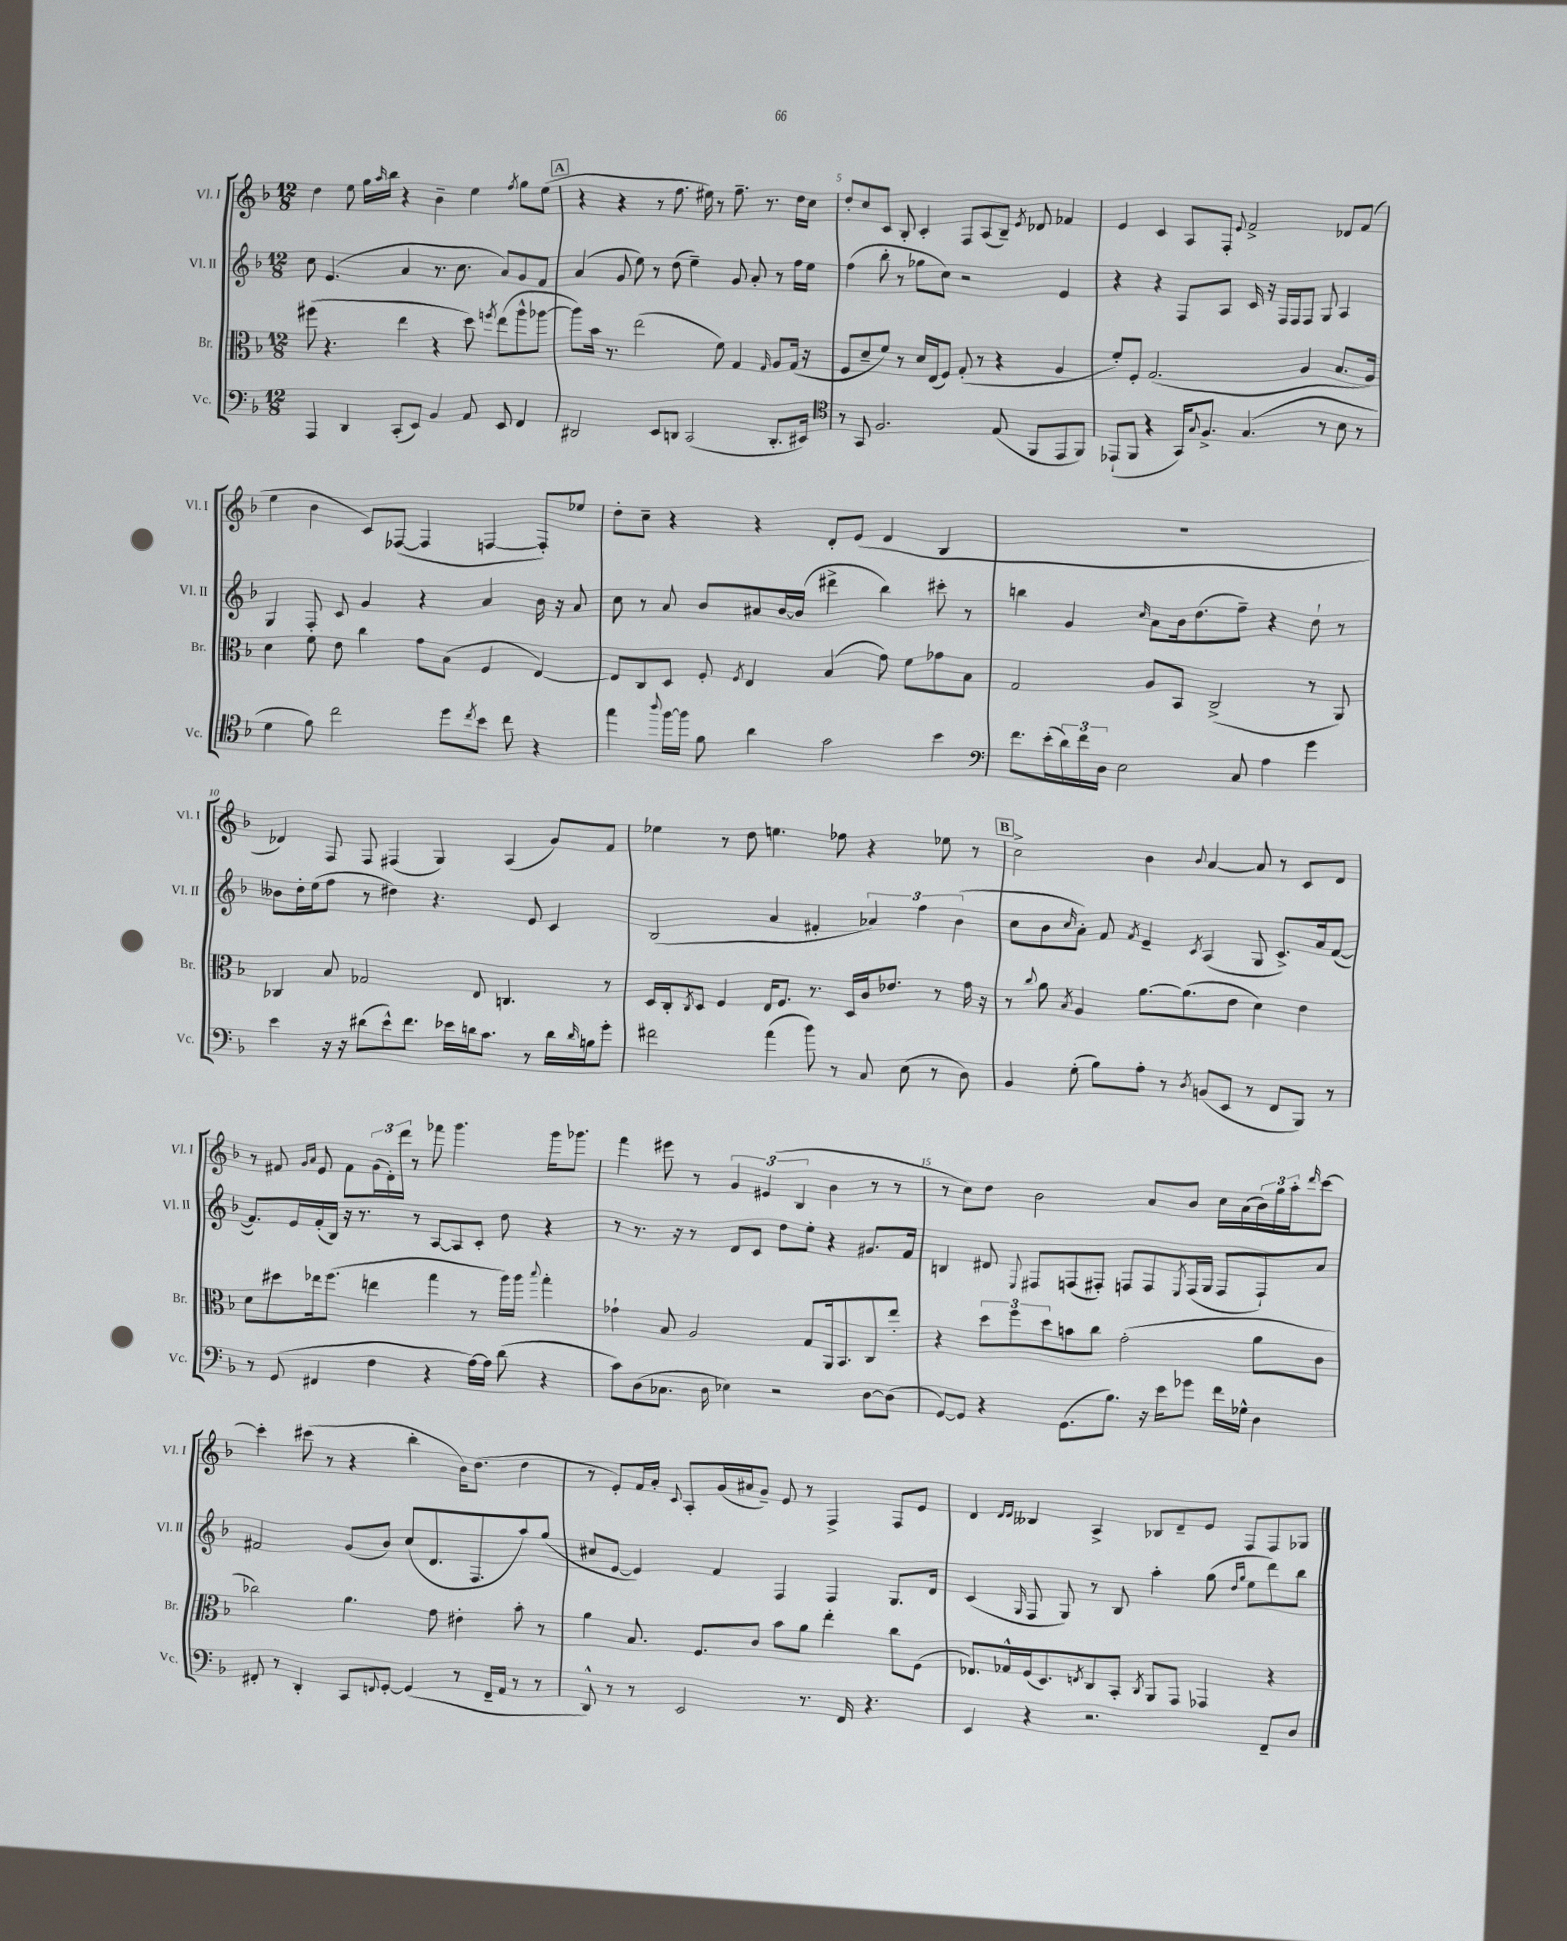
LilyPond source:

<<
\new StaffGroup <<
\new Staff = "s0" \with { instrumentName = "Vl. I" shortInstrumentName = "Vl. I" } {
    \clef treble \key f \major \numericTimeSignature \time 12/8
    d''4 e''8 g''16 \grace { a''16 } bes''16 r4 bes'4-- e''4 \acciaccatura { f''8 } g''8 e''8( |
    \mark \markup { \box "A" } r4 r4 r8 f''8. eis''16) r8 f''8.-- r8. d''16 c''16 |
    d''8-. c''8 c'8 bes8-. c'4-. f8 a8( bes8--) \acciaccatura { e'8 } des'8 fes'4 |
    e'4 c'4 a8 f8-. \appoggiatura { e'8 } f'2-> des'8 f'8( |
    e''4 bes'4 c'8) fes8~( fes4 f4~ f8-.) ees''8 |
    d''8-. c''8-- r4 r4 d'8-. e'8( d'4 bes4 |
    R1. |
    des'4) f8 f8 fis4( g4) a4( g'8) f'8 |
    ees''4 r8 d''8 e''4. fes''8 r4 ees''8 r8 |
    \mark \markup { \box "B" } c''2-> bes'4 \appoggiatura { bes'8 } a'4~ a'8 r8 c'8 d'8 |
    r8 fis'8 \grace { g'16 a'16 } e'8 fis'8 \tuplet 3/2 { g'16( d'16-.) d'''16 } r8 fes'''8 g'''4. g'''16 ges'''8. |
    f'''4 eis'''8 r8 \tuplet 3/2 { g'4 eis'4( bes4 } bes'4 r8 r8 |
    r8 c''8) d''8 bes'2 a'8 bes'8 c''16 a'16( \tuplet 3/2 { bes'16) g''16 a''16-. } \grace { d'''16 } c'''8~ |
    c'''4-. cis'''8( r8 r4 bes''4-. bes'16) d''8.( d''4 |
    r8 e'8-.) f'16 a'16-. \appoggiatura { c'8 } a8-. g'16( ais'16 g'8--) e'8 r8 f4-> f8 e'8 |
    d'4 \grace { d'16 d'16 } beses4 a4-> bes8 d'8-- e'8 f8 f8 ges8 \bar "|." |
}
\new Staff = "s1" \with { instrumentName = "Vl. II" shortInstrumentName = "Vl. II" } {
    \clef treble \key f \major \numericTimeSignature \time 12/8
    c''8 e'4.( a'4 r8. c''8. a'8) g'8 f'8 |
    \mark \markup { \box "A" } a'4( g'8 e''8) r8 d''8( e''4--) g'8 a'8-. r8 f''16 e''16 |
    f''4( bes''8-. r8 ges''8 c''8) r2 e'4 |
    r4 r4 f8 a8 c'16 r16 f16 f16 f8 g8 a4 |
    g4 f8-. c'8 g'4 r4 a'4 bes'16 r16 a'8 |
    c''8 r8 a'8 bes'8 ais'8 bes'16~ bes'16( dis'''4-> bes''4) cis'''8-. r8 |
    b''4 g'4 \grace { c''16 } a'8 bes'16 d''8.( f''8--) r4 d''8-! r8 |
    beses'8 d''16-. e''16( f''8 r8 dis''4) r4. e'8 c'4 |
    bes2( a'4 fis'4-. \tuplet 3/2 { aes'4) f''4 bes'4( } |
    \mark \markup { \box "B" } c''8 bes'8 \grace { c''16 } a'8-.) f'8 \acciaccatura { f'8 } e'4-- \acciaccatura { c'8 } a4( g8 c'8.->) a'16 f'8~( |
    f'8.) e'16 f'16-.( bes16) r16 r8. r8 a8~ a8 c'8-. d''8 r4 |
    r8 r8. r16 r8 d'8 c'8 d''8 e''8-. r4 gis'8. f'16 |
    b4 dis'8 \appoggiatura { e8 } fis8 f8( fis8-.) f8 f8 \acciaccatura { e8 } f16( g16 f8 f8-!) a'8 |
    fis'2 g'8( bes'8) c''8( d'8. f8. a''8) g''8( |
    cis''8 e'8~ e'4) f'4 f4 f4 g8. d'16 |
    c'4( \grace { g16 } f8 g8) r8 bes8 a''4-. g''8( \grace { d''16 g''16 } e''8 d'''8) bes''8 \bar "|." |
}
\new Staff = "s2" \with { instrumentName = "Br." shortInstrumentName = "Br." } {
    \clef alto \key f \major \numericTimeSignature \time 12/8
    fis''8( r4. e''4 r4 d''8) \acciaccatura { f''8 } e''8( a''8-^ aes''8~ |
    \mark \markup { \box "A" } aes''8) bes'16 r8. e''2( f'8) g4 \grace { g16 } a8 g16( r16 |
    f8 d'8-- f'8) r8 d'16 e16( f8) g8-.( r8 r4 a4 |
    f'8-.) f8-. g2.( a4 bes8. a16) |
    d'4 f'8 e'8 c''4 g'8 bes8( f4 e4~) |
    e8 c8 d8 f8-. \acciaccatura { f8 } e4 bes4( g'8) f'8 ges'8 bes8 |
    g2 a8 bes,8 c2->( r8 a,8) |
    ces4 bes8 ges2 e8 c4. r8 |
    d16 c16-. \acciaccatura { c8 } d8 f4 e16 f8. r8. d16 c'16 ees'8. r8 g'16 r16 |
    \mark \markup { \box "B" } r8 \appoggiatura { c''8 } a'8 \acciaccatura { bes8 } a4 a'8.~ a'8.( e'8 d'4) e'4 |
    d'8 dis''8 ees''16 f''8.( e''4 g''4 r8 a''16) a''16 \appoggiatura { bes''8 } g''4-. |
    ges'4-! bes8 a2 g8 a,16 bes,8. c8 e''8-. |
    r4 \tuplet 3/2 { d''8 f''8 d''8 } b'8 c''8 g'2-.( a'8 c'8 |
    ces''2) a'4. g'8 eis'4-. bes'8-. r8 |
    a'4 bes8. f8. c'8 bes'8 a'8 e''4-. c''8 f8( |
    ees8.) ges16-^ f16( d8.) \acciaccatura { e8 } c8 bes,8-. \acciaccatura { c8 } a,8 g,8 ges,4 r4 \bar "|." |
}
\new Staff = "s3" \with { instrumentName = "Vc." shortInstrumentName = "Vc." } {
    \clef bass \key f \major \numericTimeSignature \time 12/8
    a,,4 d,4 c,8-.( e,8) bes,4 a,8 e,8 f,4 |
    \mark \markup { \box "A" } dis,2 e,8 d,8 c,2( d,8.-. eis,16) |
    \clef tenor r8 g,8 f2. e8( f,8 e,8 f,8) |
    ees,8-!( f,8 r4 g,16) \appoggiatura { g8 } f8.-> g4.( r8 bes8 r8 |
    d'4 f'8) c''2 d''8 \acciaccatura { c''8 } bes'8 c''8 r4 |
    e''4 \appoggiatura { a''8 } f''16~ f''16 f'8 a'4 g'2 bes'4 |
    \clef bass f'8. e'16-.( \tuplet 3/2 { d'16) f'16 d16 } e2 c8 a4 g'4 |
    e'4 r16 r16 dis'8( e'8-^) f'8. ees'16 d'16 c'8. r8 d'16 \grace { d'16 } b16 g'8-. |
    fis'2 a'4( bes'8) r8 c8 e8( r8 d8) |
    \mark \markup { \box "B" } bes,4 g8-.( bes8) a8-. r8 \acciaccatura { d8 } b,8( e,8 r8 f,8 bes,,8) r8 |
    r8 g,8( fis,4 f4 r4 a16~) a16 d'8( r4 |
    c'8) d8( ces8. d16 ees4) r2 d8~ d8( |
    g,8~) g,8 r4 g,8.( bes8.) r16 e'16 ges'8 f'16 ges16-^ d4 |
    fis,8-. r8 d,4-. c,8 \appoggiatura { f,8 } g,8~-. g,4( r8 f,16-- a,16 r8 r8 |
    d,8-^) r8 r8 e,2 r8. f,16 r4. |
    e,4 r4 r2. f,8-- d8 \bar "|." |
}
>>
>>
\layout { \context { \Score currentBarNumber = #3 \override BarNumber.break-visibility = ##(#f #t #t) barNumberVisibility = #(every-nth-bar-number-visible 5) } }
